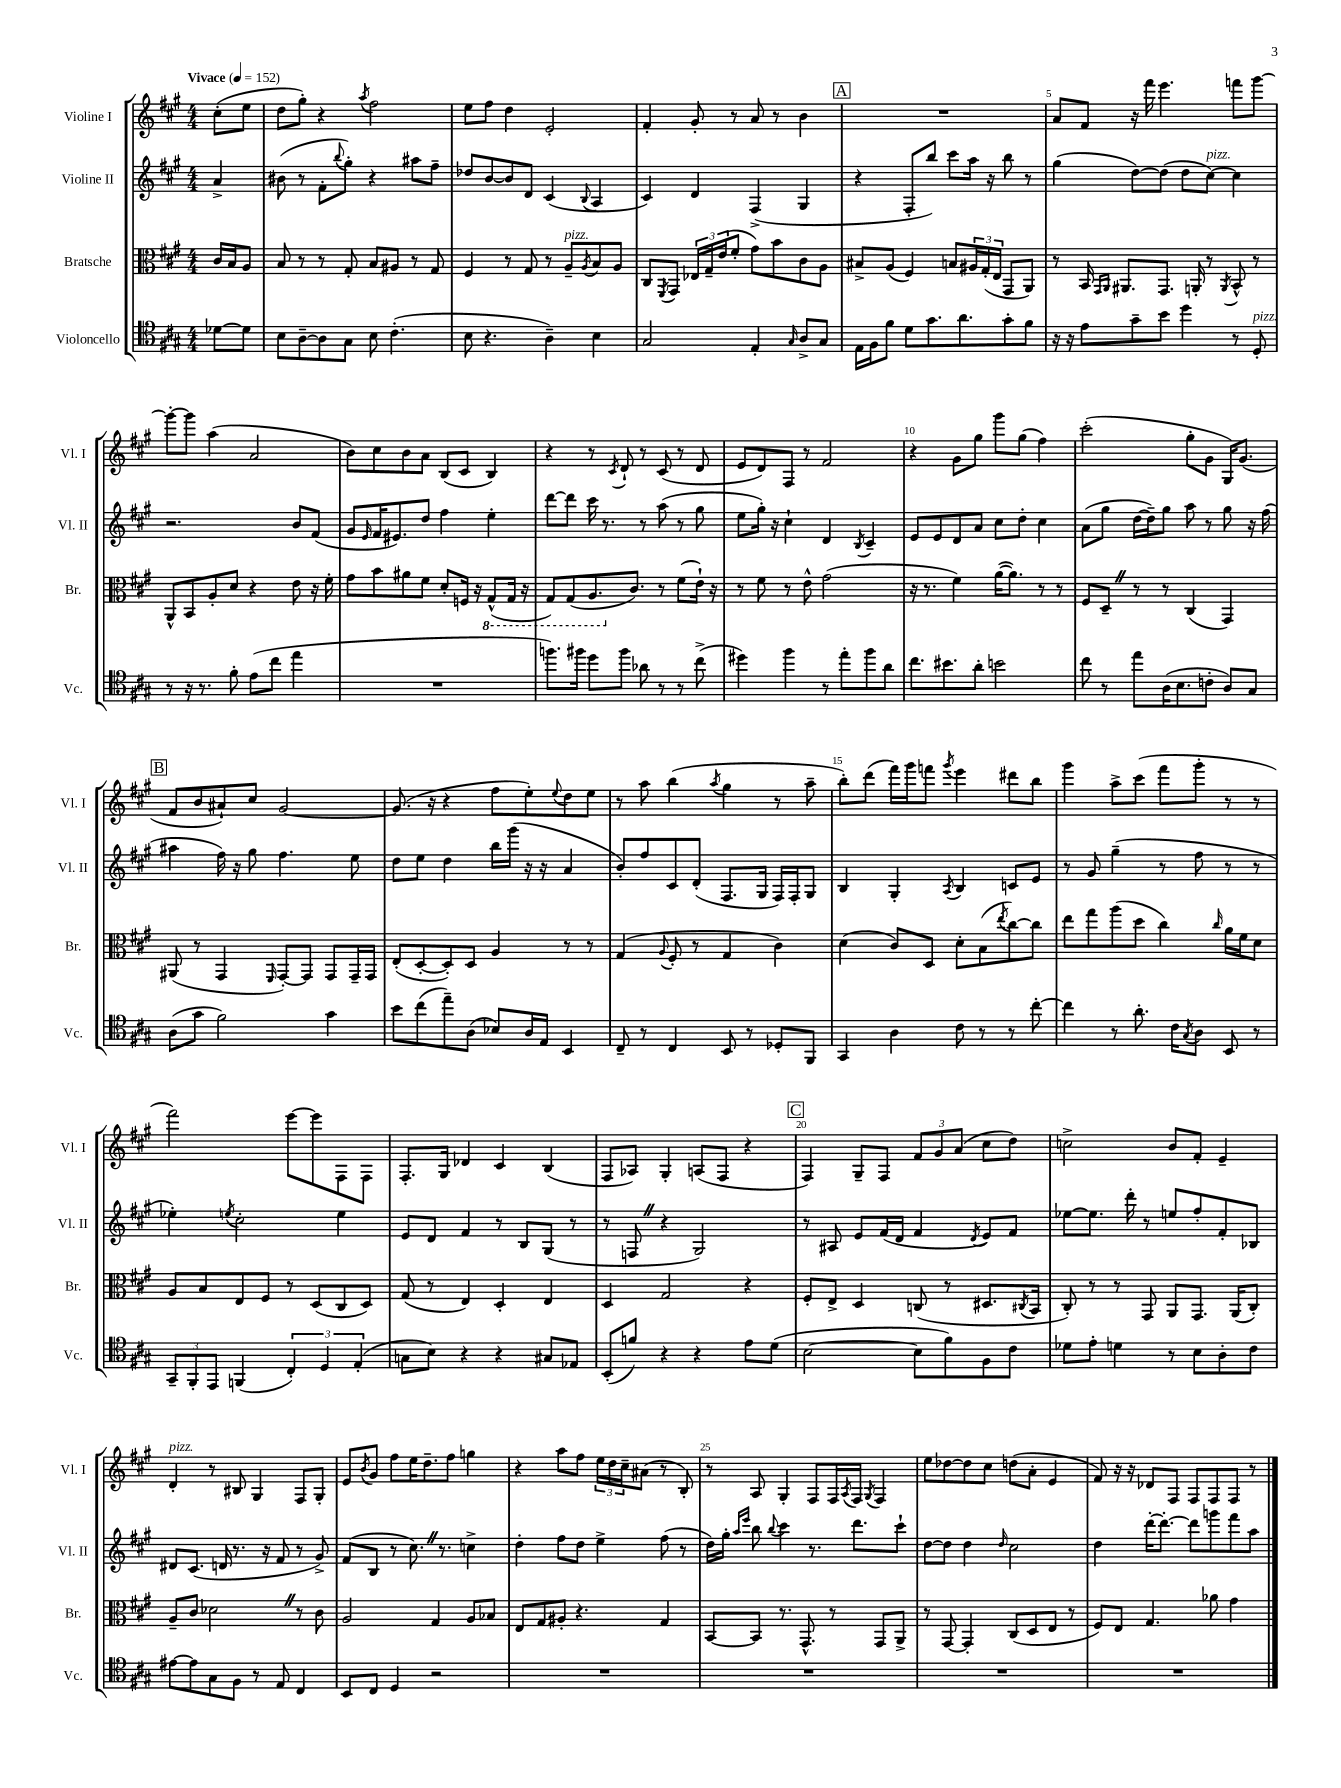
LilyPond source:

<<
\new StaffGroup <<
\new Staff = "s0" \with { instrumentName = "Violine I" shortInstrumentName = "Vl. I" } {
    \clef treble \key a \major \numericTimeSignature \time 4/4 \partial 4 \tempo "Vivace" 4 = 152
    cis''8-.( e''8 |
    d''8 gis''8-.) r4 \acciaccatura { a''8 } fis''2 |
    e''8 fis''8 d''4 e'2-. |
    fis'4-. gis'8-. r8 a'8 r8 b'4 |
    \mark \markup { \box "A" } R1 |
    a'8 fis'8 r16 fis'''16 e'''4. f'''8 gis'''8~ |
    gis'''8~-. gis'''8 a''4( a'2 |
    b'8) cis''8 b'8 a'8 b8( cis'8 b4) |
    r4 r8 \acciaccatura { cis'8 } d'8-! r8 cis'8( r8 d'8 |
    e'8 d'8) fis8 r8 fis'2 |
    r4 gis'8 gis''8 gis'''8 gis''8( fis''4) |
    cis'''2-.( gis''8-. gis'8 gis16) gis'8.( |
    \mark \markup { \box "B" } fis'8 b'8 ais'8-!) cis''8 gis'2~ |
    gis'8.( r16 r4 fis''8 e''8-.) \appoggiatura { e''8 } d''8 e''8 |
    r8 a''8 b''4( \acciaccatura { a''8 } gis''4 r8 a''8-- |
    b''8-.) d'''8( fis'''16) gis'''16 f'''8 \acciaccatura { gis'''8 } e'''4 dis'''8 b''8 |
    gis'''4 a''8-> cis'''8( fis'''8 gis'''8-. r8 r8 |
    fis'''2) e'''8~ e'''8 fis8 fis8 |
    fis8.-. gis16 des'4 cis'4 b4( |
    fis8 aes8) gis4-. a8( fis8 r4 |
    \mark \markup { \box "C" } fis4) gis8-- fis8 \tuplet 3/2 { fis'8 gis'8 a'8( } cis''8 d''8) |
    c''2-> b'8 fis'8-. e'4-- |
    d'4-.^\markup { \italic "pizz." } r8 bis8 gis4 fis8 gis8-. |
    e'8 \acciaccatura { b'8 } gis'8 fis''8 e''16 d''8.-- fis''8 g''4 |
    r4 a''8 fis''8 \tuplet 3/2 { e''16 d''16 cis''16-- } ais'8( r8 b8-.) |
    r8 a8 gis4-. fis8 fis16 \acciaccatura { a8 } fis16 \acciaccatura { gis8 } fis4 |
    e''8 des''8~ des''8 cis''8 d''8( a'8-. e'4 |
    fis'8) r16 r16 des'8 fis8 fis8 fis8 fis8 r8 \bar "|." |
}
\new Staff = "s1" \with { instrumentName = "Violine II" shortInstrumentName = "Vl. II" } {
    \clef treble \key a \major \numericTimeSignature \time 4/4 \partial 4
    a'4-> |
    bis'8( r8 fis'8-. \appoggiatura { b''8 } gis''8-.) r4 ais''8 fis''8-- |
    des''8 b'8~ b'8 d'8 cis'4( \appoggiatura { b8 } a4 |
    cis'4) d'4 fis4->( gis4 |
    \mark \markup { \box "A" } r4 fis8-. b''8) cis'''8 a''16 r16 b''8 r8 |
    gis''4( d''8~) d''8( d''8 cis''8~^\markup { \italic "pizz." }) cis''4 |
    r2. b'8 fis'8( |
    gis'8 \grace { e'16 } fis'16 eis'8.) d''8 fis''4 e''4-. |
    d'''8~ d'''8 cis'''16 r8. r8 a''8( r8 gis''8 |
    e''8 gis''16-.) r16 cis''4-! d'4 \acciaccatura { b8 } cis'4-- |
    e'8 e'8 d'8 a'8 cis''8 d''8-. cis''4 |
    a'8( gis''8 d''16~ d''16--) gis''8 a''8 r8 gis''8 r16 fis''16( |
    \mark \markup { \box "B" } ais''4 fis''16) r16 gis''8 fis''4. e''8 |
    d''8 e''8 d''4 b''16 gis'''16( r16 r16 a'4 |
    b'8-.) fis''8 cis'8 d'8-.( fis8. gis16 fis16) fis16-. gis8 |
    b4 gis4-. \acciaccatura { a8 } b4 c'8 e'8 |
    r8 gis'8 gis''4--( r8 fis''8 r8 r8 |
    ees''4-.) \acciaccatura { e''8 } cis''2-. e''4 |
    e'8 d'8 fis'4 r8 b8 gis8( r8 |
    r8 f8 \once \override BreathingSign.text = \markup { \musicglyph "scripts.caesura.straight" } \breathe r4 gis2) |
    \mark \markup { \box "C" } r8 ais8 e'8 fis'16( d'16 fis'4 \acciaccatura { d'8 } e'8) fis'8 |
    ees''8~ ees''8. d'''16-. r8 e''8 fis''8-. fis'8-. bes8 |
    dis'8 cis'8.( d'16 r8. r16 fis'8 r8 gis'8->) |
    fis'8( b8 r8 cis''8.) \once \override BreathingSign.text = \markup { \musicglyph "scripts.caesura.straight" } \breathe r8. c''4-> |
    d''4-. fis''8 d''8 e''4-> fis''8( r8 |
    d''16) gis''16-. \grace { a''16 e'''16 } b''8 \appoggiatura { b''8 } cis'''4 r8. d'''8. cis'''8-! |
    d''8~ d''8 d''4 \grace { d''16 } cis''2 |
    d''4 d'''16~-. d'''8.~-. d'''8 g'''8 fis'''8 a''8 \bar "|." |
}
\new Staff = "s2" \with { instrumentName = "Bratsche" shortInstrumentName = "Br." } {
    \clef alto \key a \major \numericTimeSignature \time 4/4 \partial 4
    cis'16 b16 a8 |
    b8 r8 r8 gis8-. b8 ais8 r8 gis8 |
    fis4 r8 gis8 r8 a8--^\markup { \italic "pizz." } \acciaccatura { a8 } b8 a8 |
    cis8 \acciaccatura { fis,8 } gis,8 \tuplet 3/2 { ees16 gis16-- e'16( } fis'8-. gis'8) b'8 cis'8 a8 |
    \mark \markup { \box "A" } bis8-> a8( fis4) b8 \tuplet 3/2 { ais16 gis16-.( e16 } gis,8 a,8) |
    r8 b,16 \grace { gis,16 a,16 } ais,8. gis,8. a,16-. r8 \acciaccatura { a,8 } b,8-^ r8 |
    a,8-^ b,8 a8-. d'8 r4 e'8 r16 fis'16-. |
    gis'8 b'8 ais'8 fis'8 d'8-. f16 r16 \ottava #-1 gis,8-^( gis,16 r16 |
    gis,8) gis,8( a,8. \ottava #0 cis'8.) r8 fis'8( e'16-!) r16 |
    r8 fis'8 r8 e'8-^ gis'2( |
    r16 r8. fis'4) a'16~( a'8.) r8 r8 |
    fis8 d8-- \once \override BreathingSign.text = \markup { \musicglyph "scripts.caesura.straight" } \breathe r8 r8 cis4( gis,4) |
    \mark \markup { \box "B" } ais,8( r8 gis,4 \grace { fis,16 } gis,8~-.) gis,8 gis,8 gis,16-- gis,16 |
    e8-.( d8~-. d8-.) d8 a4 r8 r8 |
    gis4( \appoggiatura { a8 } fis8-. r8 gis4 cis'4) |
    d'4( cis'8) d8 d'8-. b8( \acciaccatura { e''8 } cis''8~) cis''8 |
    e''8 gis''8 a''8( d''8 cis''4) \grace { cis''16 } a'16 fis'16 d'8 |
    a8 b8 e8 fis8 r8 d8( cis8 d8) |
    gis8( r8 e4) d4-. e4 |
    d4 gis2 r4 |
    \mark \markup { \box "C" } fis8-. e8-> d4 c8( r8 dis8. \acciaccatura { cis8 } b,16 |
    cis8-.) r8 r8 gis,8 a,8 gis,8. a,16( cis8-.) |
    a8-- cis'8 des'2 \once \override BreathingSign.text = \markup { \musicglyph "scripts.caesura.straight" } \breathe r8 cis'8 |
    a2 gis4 a8 bes8 |
    e8 gis8 ais8-. r4. gis4 |
    b,8~ b,8 r8. gis,8.-^ r8 gis,8 a,8-> |
    r8 gis,8~ gis,4-. cis8( d8 e8 r8 |
    fis8) e8 gis4. aes'8 gis'4 \bar "|." |
}
\new Staff = "s3" \with { instrumentName = "Violoncello" shortInstrumentName = "Vc." } {
    \clef tenor \key a \major \numericTimeSignature \time 4/4 \partial 4
    des'8~ des'8 |
    b8 a8~-- a8 gis8 b8 cis'4.-.( |
    b8 r4. a4--) b4 |
    gis2 e4-. \grace { gis16 } a8-> gis8 |
    \mark \markup { \box "A" } e16 fis16 fis'8 d'8 gis'8. a'8. gis'8-. fis'8 |
    r16 r16 e'8 gis'8-- b'8 d''4 r8 d8-.^\markup { \italic "pizz." } |
    r8 r16 r8. fis'8-. e'8( cis''8 e''4 |
    R1 |
    f''8.) fis''16 d''8 fis''8 aes'8 r8 r8 cis''8->( |
    dis''4) fis''4 r8 e''8-. fis''8 a'8 |
    cis''8. bis'8. a'8-. b'2 |
    cis''8 r8 e''8 a16( b8. c'8-. a8) gis8 |
    \mark \markup { \box "B" } a8( gis'8 fis'2) gis'4 |
    b'8 cis''8( e''8--) a8( bes8) a16 e16 b,4 |
    cis8-- r8 cis4 b,8 r8 des8-. fis,8 |
    gis,4 a4 cis'8 r8 r8 cis''8~-. |
    cis''4 r8 a'8.-. cis'16 \acciaccatura { gis8 } a8 b,8 r8 |
    \tuplet 3/2 { gis,8-- fis,8-. e,8 } f,4( \tuplet 3/2 { cis4-.) d4 e4-.( } |
    g8 b8) r4 r4 gis8 ees8 |
    b,8-.( f'8) r4 r4 e'8 d'8( |
    \mark \markup { \box "C" } b2~ b8 fis'8) fis8 cis'8 |
    des'8 e'8-. d'4 r8 b8 a8-. cis'8 |
    eis'8~ eis'8 gis8 fis8 r8 e8 cis4 |
    b,8 cis8 d4 r2 |
    R1 |
    R1 |
    R1 |
    R1 \bar "|." |
}
>>
>>
\layout { \context { \Score \override BarNumber.break-visibility = ##(#f #t #t) barNumberVisibility = #(every-nth-bar-number-visible 5) } }
